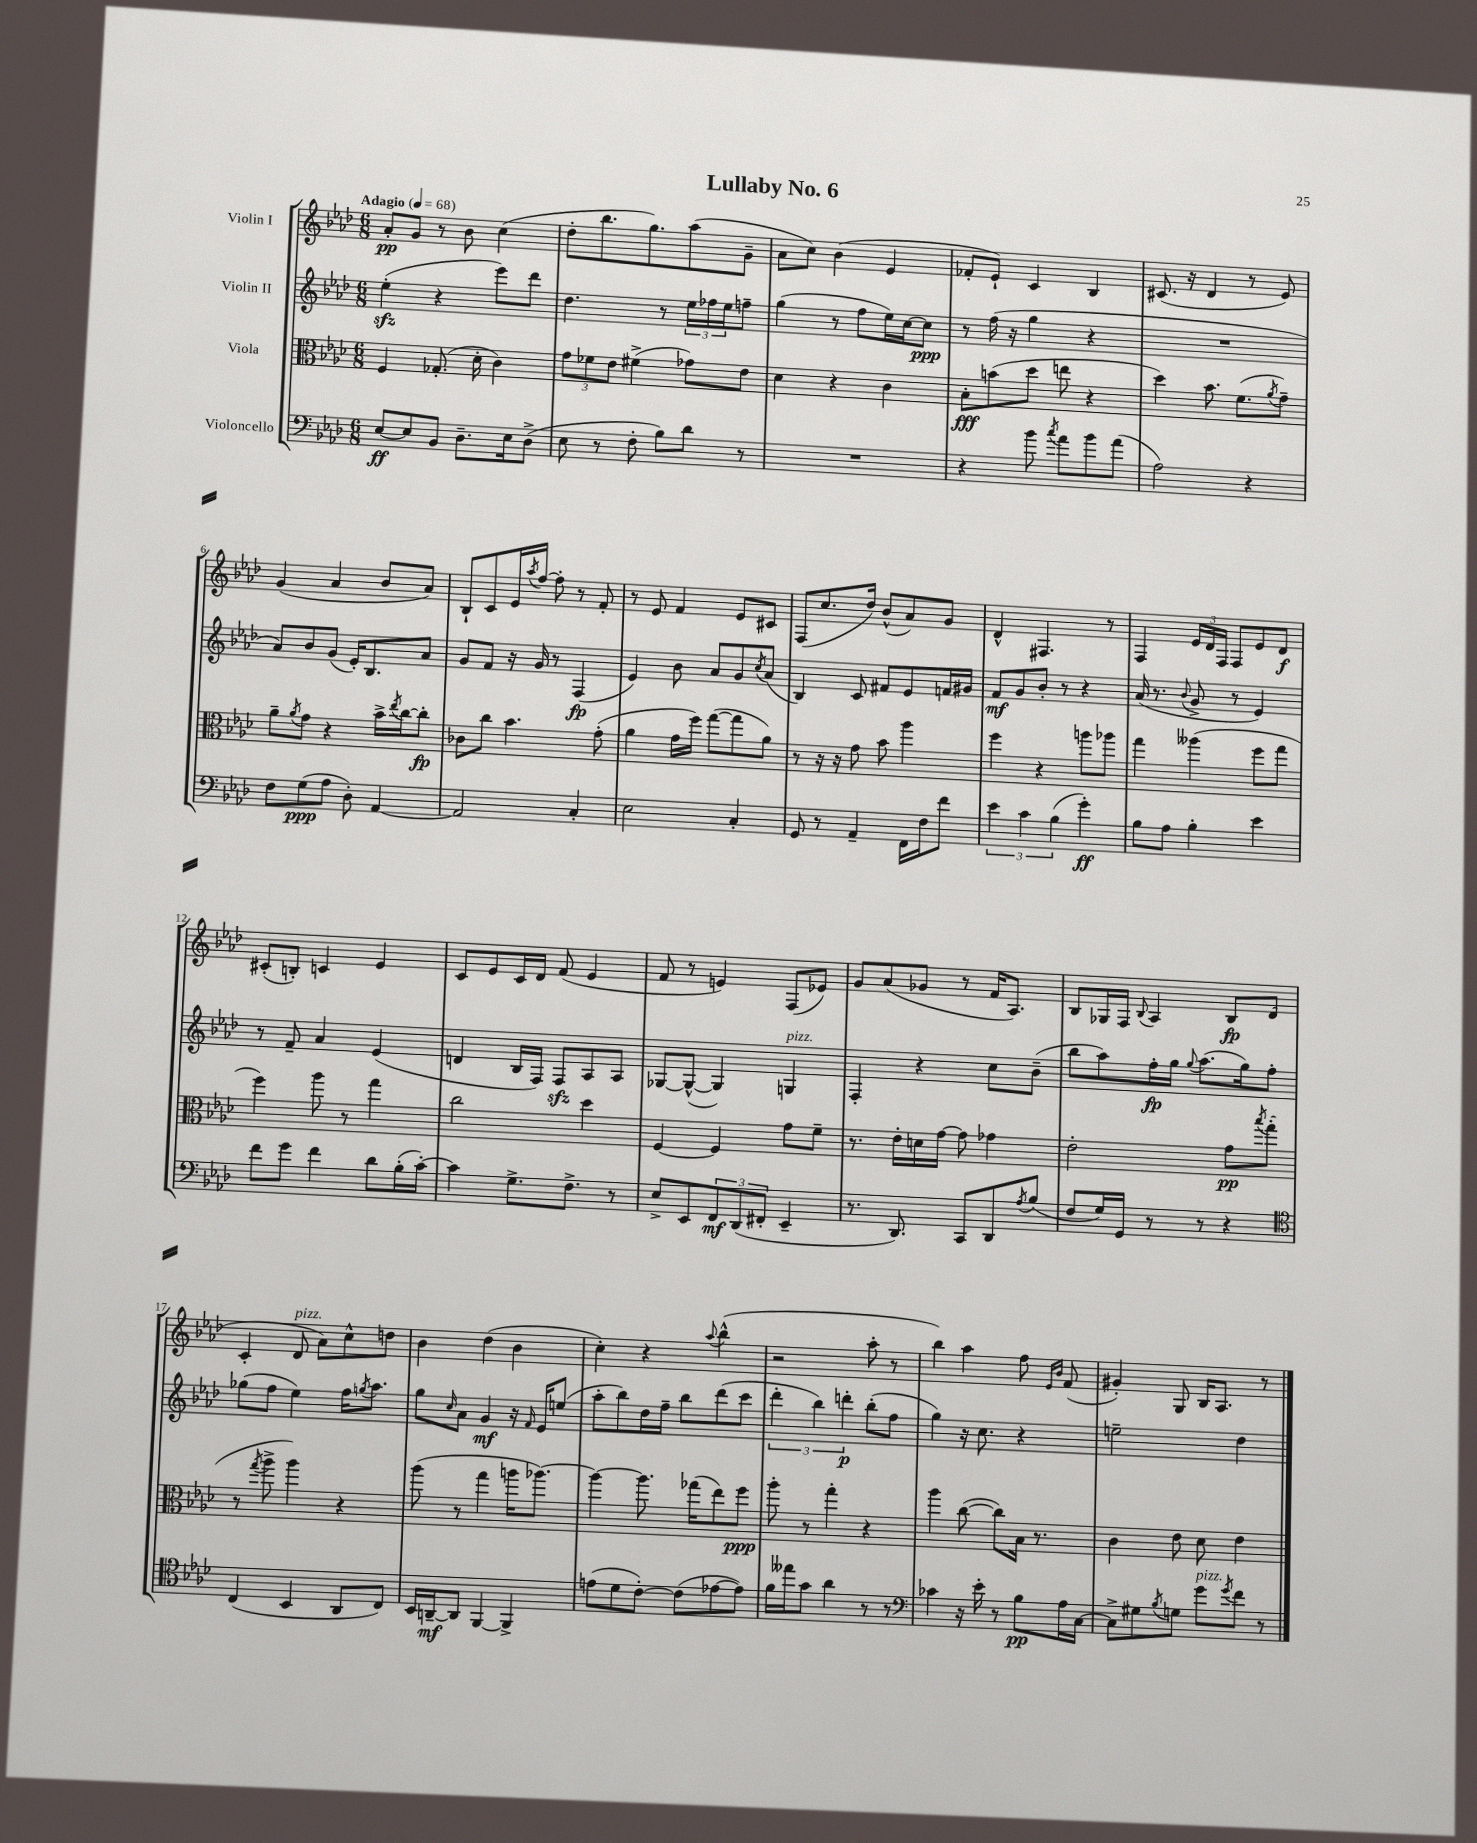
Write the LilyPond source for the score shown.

\header { title = "Lullaby No. 6" }
<<
\new StaffGroup <<
\new Staff = "s0" \with { instrumentName = "Violin I" } {
    \clef treble \key aes \major \numericTimeSignature \time 6/8 \tempo "Adagio" 4 = 68
    aes'8-.\pp g'8 r8 bes'8 c''4( |
    des''8-. bes''8. g''8.) aes''8( g'8-- |
    aes'8 c''8) bes'4( ees'4 |
    fes'8-. ees'8-!) c'4 bes4 |
    cis'8.( r16 des'4 r8 ees'8) |
    g'4( aes'4 bes'8 aes'8) |
    bes8-! c'8 ees'16 \acciaccatura { aes''8 } f''16~ f''8-. r8 f'8-. |
    r8 ees'8 f'4 ees'8 cis'8 |
    f8( c''8. des''16) bes'8-^( aes'8) g'8 |
    des'4-^ fis4. r8 |
    f4 \tuplet 3/2 { ees'16 des'16 f16 } f8 ees'8 des'8\f |
    cis'8-.( b8-.) c'4 ees'4 |
    c'8 ees'8 c'16 des'16 f'8( ees'4 |
    f'8 r8 e'4) f8( ees'8) |
    g'8 aes'8( ges'8 r8 f'16 aes8.) |
    bes8 ges16 f16 \appoggiatura { bes8 } aes4 bes8\fp des'8( |
    c'4-. des'8^\markup { \italic "pizz." } aes'8) c''8-^ d''8 |
    bes'4 des''4( bes'4 |
    c''4-.) r4 \appoggiatura { aes''8 } bes''4-^( |
    r2 aes''8-. r8 |
    bes''4) aes''4 f''8 \grace { ees'16 bes'16 } f'8( |
    gis'4-.) g8 bes16 aes8. r8 \bar "|." |
}
\new Staff = "s1" \with { instrumentName = "Violin II" } {
    \clef treble \key aes \major \numericTimeSignature \time 6/8
    ees''4-.\sfz( r4 ees'''8) des'''8 |
    des''4. r8 \tuplet 3/2 { ees''16 fes''16 ees''16 } f''8-- |
    g''4( r8 f''8 ees''16) c''16~ c''8\ppp |
    r8 f''16( r16 g''4 r4 |
    R2. |
    aes'8) bes'8 g'8( ees'16-.) bes8. aes'8 |
    g'8 f'8 r16 g'16 r8 f4\fp( |
    ees'4) bes'8 aes'8 g'8 \acciaccatura { c''8 } aes'8( |
    bes4) c'8 fis'8 ees'8 f'16 gis'16 |
    f'8\mf g'8 bes'8-. r8 r4 |
    aes'16( r8. \appoggiatura { bes'8 } g'8-> r8 ees'4) |
    r8 f'8-- aes'4 ees'4( |
    d'4 bes16 f16) f8\sfz aes8 aes8 |
    ges8~ ges8~-^( ges4) g4^\markup { \italic "pizz." } |
    f4-. r4 c''8 bes'8--( |
    bes''8 aes''8) f''16-.\fp g''16 \appoggiatura { g''8 } aes''8.( g''16) f''8-. |
    ges''8( f''8 ees''4) f''16 \acciaccatura { g''8 } aes''8. |
    g''8 \grace { c''16 } aes'8 g'4\mf r16 \grace { f'16 } ees'16 e''8( |
    aes''8-. bes''8) des''16 f''16-- bes''8 des'''8( c'''8 |
    \tuplet 3/2 { des'''4-. bes''4) d'''4-.\p } bes''8-.( f''8 |
    g''4) r16 c''8. r4 |
    e''2-- des''4 \bar "|." |
}
\new Staff = "s2" \with { instrumentName = "Viola" } {
    \clef alto \key aes \major \numericTimeSignature \time 6/8
    f4 ges8.-.( des'16-. c'4) |
    \tuplet 3/2 { g'8 fes'8 ees'8 } fis'4->( ges'8) ees'8 |
    des'4 r4 c'4 |
    bes8-.\fff b'8( des''8 e''8 r4 |
    des''4) bes'8. f'8.( \acciaccatura { aes'8 } g'8--) |
    aes'8-- \acciaccatura { aes'8 } g'8 r4 bes'16-> \acciaccatura { ees''8 } c''16~ c''8-.\fp |
    ces'8 c''8 bes'4. g'8-.( |
    aes'4 g'16 f''16) g''8~( g''8 aes'8) |
    r8 r16 r16 g'8 bes'8 aes''4 |
    f''4 r4 a''8 aes''8 |
    g''4 aeses''4( f''8 g''8 |
    f''4) aes''8 r8 g''4 |
    c''2 des''4 |
    f4~ f4 g'8 f'8-- |
    r8. ees'16-. d'16 g'16~ g'8 ges'4 |
    ees'2-. g'8\pp \acciaccatura { bes''8 } g''8-.( |
    r8 \acciaccatura { g''8 } aes''8-> aes''4) r4 |
    aes''8( r8 g''4 a''16 aes''8.~) |
    aes''4~ aes''8. ges''16( ees''8) f''8\ppp |
    aes''8-. r8 g''4-. r4 |
    aes''4 c''8~( c''8) bes16 r8. |
    c'4 ees'8 des'8 ees'4 \bar "|." |
}
\new Staff = "s3" \with { instrumentName = "Violoncello" } {
    \clef bass \key aes \major \numericTimeSignature \time 6/8
    ees8~\ff ees8 bes,8 des8.-- ees16 des8->( |
    ees8 r8 f8-. bes8) des'8 r8 |
    R2. |
    r4 bes'8 \acciaccatura { c''8 } aes'8 bes'8 aes'8( |
    aes2) r4 |
    f8 g8\ppp( aes8 des8-.) aes,4~ |
    aes,2 c4-. |
    ees2 c4-. |
    g,8 r8 aes,4-- f,16 f16 f'8 |
    \tuplet 3/2 { ees'4 c'4 bes4( } g'4-.\ff) |
    bes8 aes8 bes4-. ees'4 |
    f'8 g'8 f'4 des'8 bes16-.( c'16~-.) |
    c'4 g8.-> f8.-> r8 |
    ees8-> ees,8 \tuplet 3/2 { f,8\mf des,8( fis,8-. } ees,4-- |
    r8. des,8.) c,8 des,8 \acciaccatura { aes8 } bes8( |
    f8 g16) g,16 r8 r8 r4 |
    \clef tenor c4( bes,4 aes,8 c8) |
    bes,16 a,16~--\mf a,8 f,4~ f,4-> |
    e'8( des'8 c'8~-.) c'8( ees'8~ ees'8) |
    f'16 eeses''16 g'8 aes'4 r8 r8 |
    \clef bass ces'4 r16 ees'16-. r8 bes8\pp aes16 c16~ |
    c8-> gis8 \acciaccatura { bes8 } g8 g'8^\markup { \italic "pizz." } \acciaccatura { g'8 } f'8 r8 \bar "|." |
}
>>
>>
